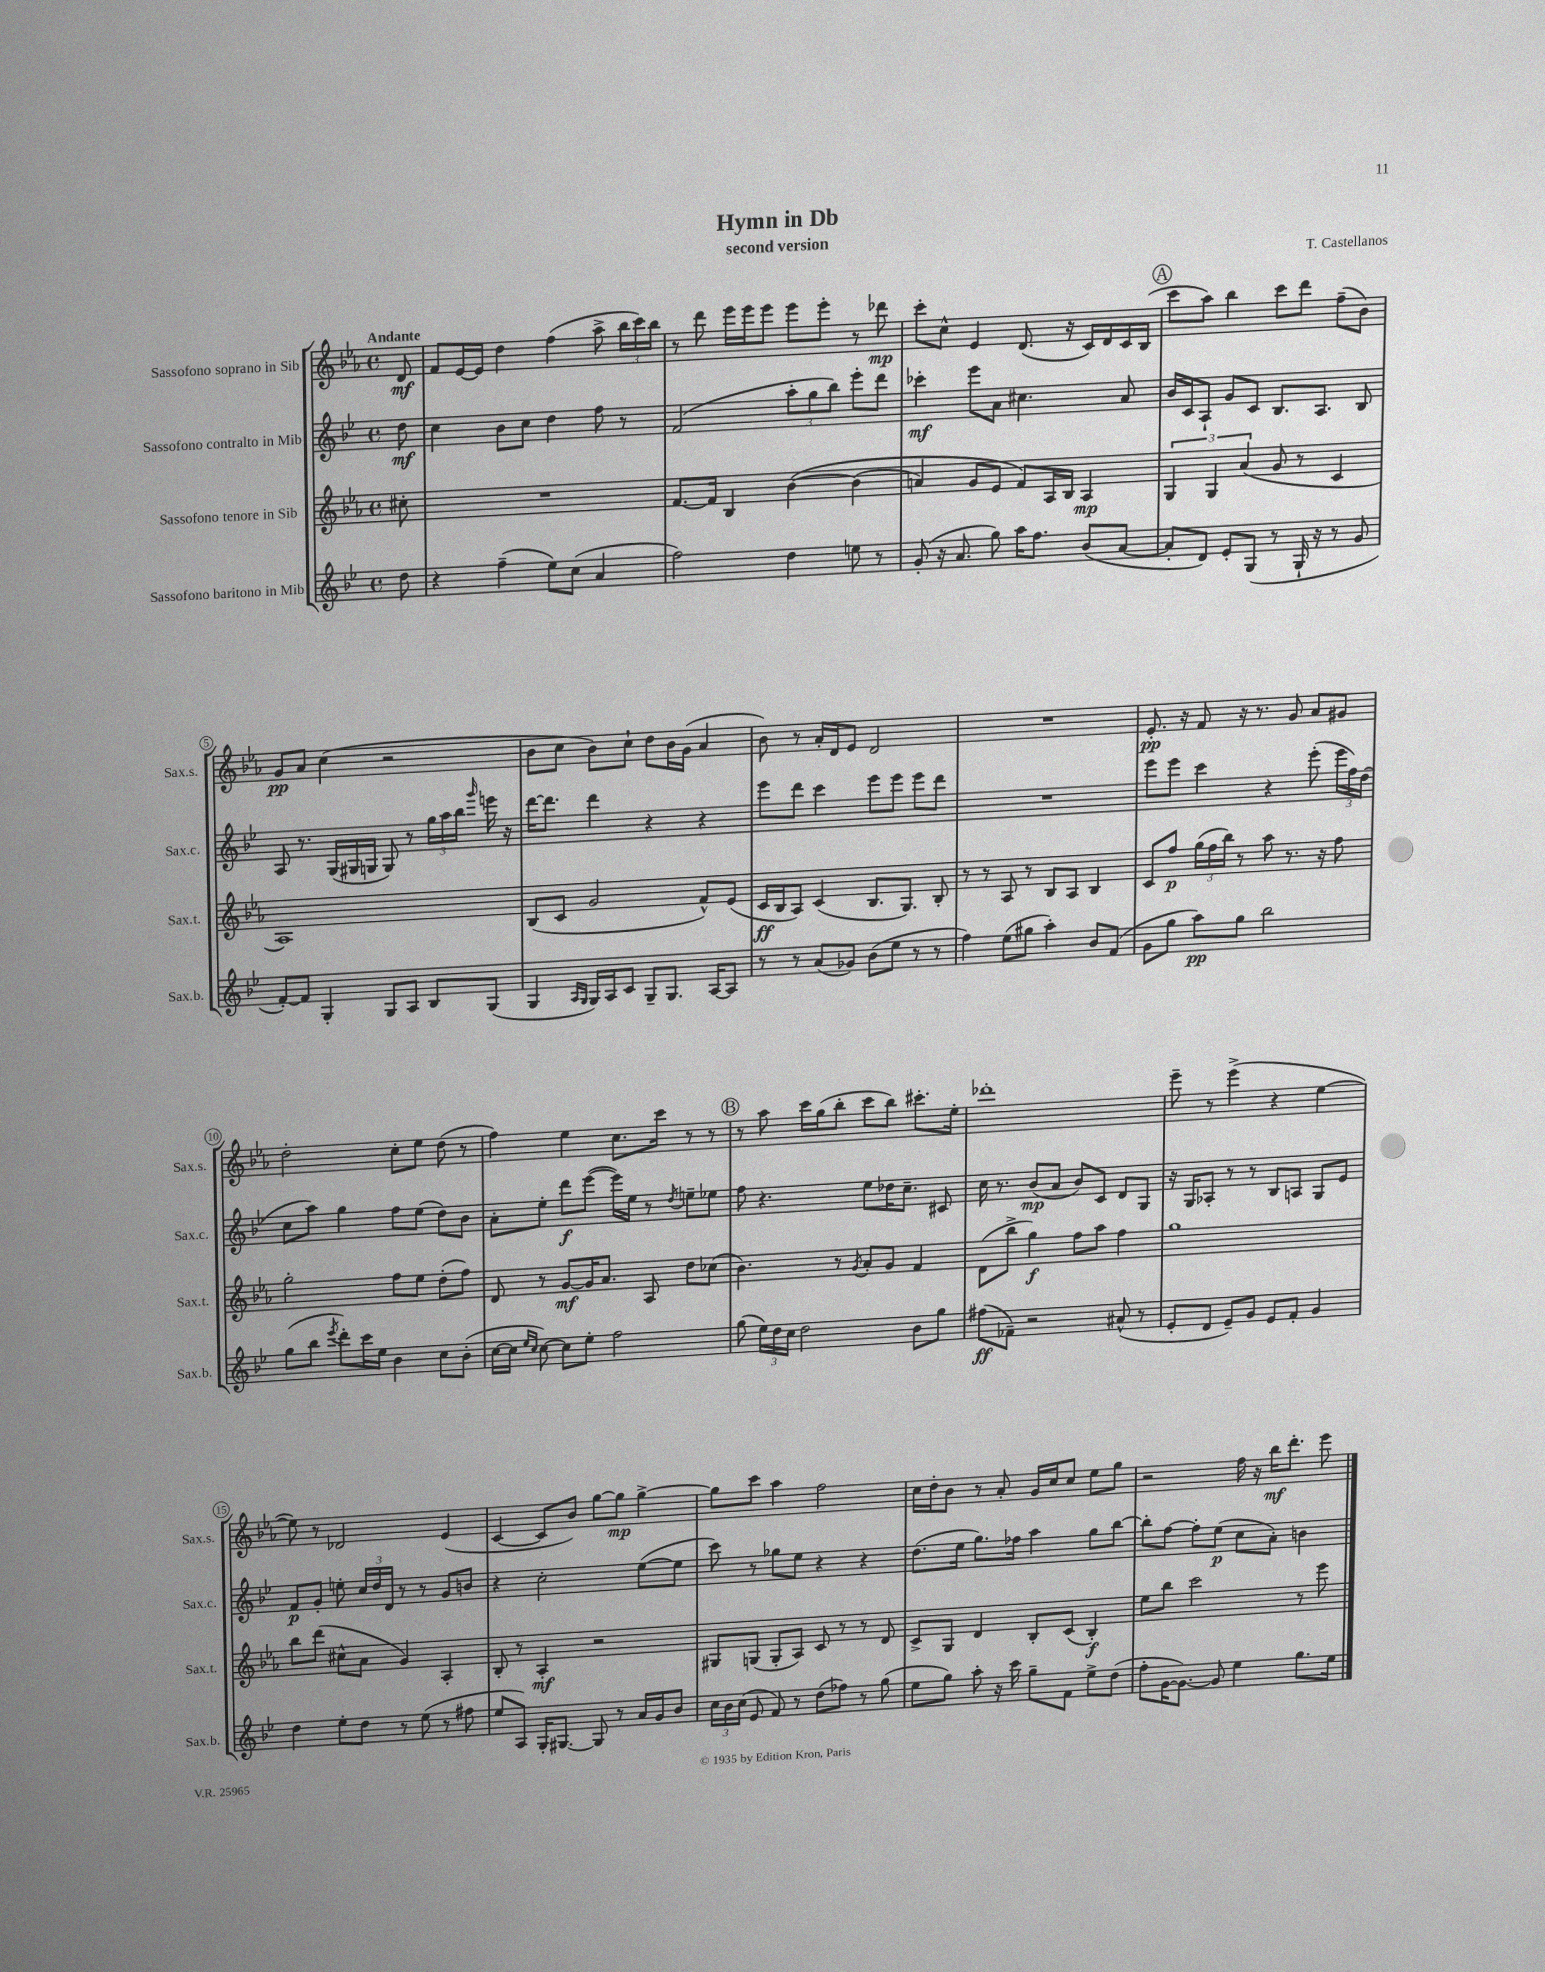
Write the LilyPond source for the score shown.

\header { title = "Hymn in Db" composer = "T. Castellanos" subtitle = "second version" }
<<
\new StaffGroup <<
\new Staff = "s0" \with { instrumentName = "Sassofono soprano in Sib" shortInstrumentName = "Sax.s." } {
    \clef treble \key ees \major \defaultTimeSignature \time 4/4 \partial 8 \tempo "Andante"
    \autoBeamOff d'8\mf |
    f'8[ ees'16~ ees'16] d''4 f''4( aes''8-> \tuplet 3/2 { bes''16[ c'''16) bes''16] } |
    r8 d'''8 ees'''16[ ees'''16 ees'''8] ees'''8[ ees'''8]-. r8 des'''8\mp |
    c'''8[-. c''8]-^ ees'4 d'8.( r16 c'16[) d'16 c'16 bes16]( |
    \mark \markup { \circle "A" } c'''8[ aes''8]) bes''4 c'''8[ d'''8] f''8[--( bes'8]) |
    g'8[\pp aes'8] c''4( r2 |
    bes'8[ c''8] bes'8[) c''8]-! d''8[ bes'16 g'16]( aes'4 |
    bes'8) r8 aes'16[-. d'16 ees'8] d'2 |
    R1 |
    ees'8.-.\pp r16 f'8 r16 r8. g'8 aes'8[ gis'8] |
    d''2-. c''8[-. ees''8] d''8( r8 |
    f''4) ees''4 c''8.[ c'''16] r8 r8 |
    \mark \markup { \circle "B" } r8 aes''8 c'''16[ g''16( bes''8]-. c'''8[ bes''8]) cis'''8.[-. ees''16]-. |
    des'''1-. |
    ees'''8-- r8 ees'''4->( r4 ees''4~ |
    ees''8) r8 des'2 ees'4( |
    c'4~ c'8[ bes'8]) g''8[~ g''8]\mp g''4~-> |
    g''8[ c'''8] aes''4 f''2 |
    c''16[ d''16-. bes'8] r8 aes'8-. g'16[ c''16 c''8] ees''8[ g''8] |
    r2 f''16 r16 bes''16[\mf d'''8.]-. ees'''8 \bar "|." |
}
\new Staff = "s1" \with { instrumentName = "Sassofono contralto in Mib" shortInstrumentName = "Sax.c." } {
    \clef treble \key bes \major \defaultTimeSignature \time 4/4 \partial 8
    \autoBeamOff d''8\mf |
    c''4 bes'8[ c''8] d''4 f''8 r8 |
    f'2( \tuplet 3/2 { a''8[-. g''8 bes''8]) } ees'''8[-. d'''8] |
    ces'''4-.\mf ees'''8[ a'8] cis''4. a'8 |
    \mark \markup { \circle "A" } bes'16[ c'16 a8]-! g'8[ c'8] bes8.[ a8.] bes8 |
    a8 r8. g16[( gis16 g16] g8) r8 \tuplet 3/2 { g''16[ a''16 bes''16] } \grace { g'''16 } e'''16 r16 |
    d'''16[~ d'''8.] d'''4 r4 r4 |
    ees'''8[ d'''8] c'''4 ees'''8[ ees'''8] ees'''8[ d'''8] |
    R1 |
    ees'''8[ ees'''8] c'''4 r4 ees'''8-.( \tuplet 3/2 { ees'''16[ f''16) d''16]( } |
    c''8[ a''8]) g''4 f''8[ ees''8]( d''8[) bes'8] |
    a'8[-. ees''8]-. d'''8[\f ees'''8]~( ees'''16[) ees''16] r8 \acciaccatura { d''8 } e''8[-- ees''8] |
    \mark \markup { \circle "B" } f''8 r4. ees''8[ des''16 c''8.]-- cis'8 |
    c''16 r8. bes'8[\mp( a'8] bes'8[) c'8] d'8[ g8] |
    r16 g16[ aes8]-. r8 r8 bes8[ a8] g8[ ees'8] |
    f'8[\p g'8]-. e''8-. \tuplet 3/2 { c''16[ d''16 d'16] } r8 r8 g'8[ b'8] |
    r4 c''2-. ees''8[~( ees''8] |
    c'''8) r8 ges''8[ ees''8] r4 r4 |
    d''8.[( ees''16] g''8.[) fes''16] a''4 g''8[ bes''8]~ |
    bes''8[-. f''8]~ f''8[-. ees''8]\p( c''8[ a'8]-.) b'4 \bar "|." |
}
\new Staff = "s2" \with { instrumentName = "Sassofono tenore in Sib" shortInstrumentName = "Sax.t." } {
    \clef treble \key ees \major \defaultTimeSignature \time 4/4 \partial 8
    \autoBeamOff cis''8-. |
    R1 |
    f'8.[~ f'16] bes4 bes'4~\( bes'4( |
    a'4) g'8[ ees'8] f'8[\) aes16 bes16] aes4\mp |
    \mark \markup { \circle "A" } \tuplet 3/2 { g4 g4 aes'4( } g'8 r8 c'4 |
    aes1) |
    bes8[( c'8] g'2 f'8[-^) ees'8]( |
    c'16[\ff bes16 aes8]) c'4( bes8.[ g8.]) bes8-. |
    r8 r8 aes8 r8 bes8[ aes8] bes4 |
    c'8[ f''8]\p \tuplet 3/2 { g''16[( f''16 bes''16]) } r8 aes''8 r8. r16 f''8 |
    g''2-. f''8[ ees''8] d''8[-.( f''8]) |
    d'8 r8 g'8[~\mf g'16 aes'8.] aes8 d''8[ ces''8]( |
    \mark \markup { \circle "B" } bes'4.) r8 \acciaccatura { g'8 } aes'8[-. g'8] f'4 |
    d'8[( bes''8]-> g''4\f) f''8[ aes''8] f''4 |
    g''1 |
    bes''8[ d'''8]( cis''8[-^ aes'8] g'4) aes4-. |
    bes8-. r8 aes4-.\mf r2 |
    gis8[ g8]( g8[-. aes8]) c'8 r8 r8 d'8 |
    c'8[-> g8] d'4 bes8[-. c'8]( bes4-.\f) |
    ees''8[ bes''8] c'''2 r8 ees'''8 \bar "|." |
}
\new Staff = "s3" \with { instrumentName = "Sassofono baritono in Mib" shortInstrumentName = "Sax.b." } {
    \clef treble \key bes \major \defaultTimeSignature \time 4/4 \partial 8
    \autoBeamOff d''8 |
    r4 f''4--( ees''8[) c''8]( a'4 |
    f''2) d''4 e''8 r8 |
    g'8-.( r16 a'8. g''8) a''16[ f''8.] bes'8[( a'8]~ |
    \mark \markup { \circle "A" } a'8[-. d'8]) ees'8[-. g8]( r8 g16-! r16 r8 g'8 |
    f'8[~-.) f'8] g4-. g8[ a8] bes8[ g8]( |
    g4 \grace { a16[ g16] } g16[) a16 c'8] g8[-- g8.] a16[~ a8] |
    r8 r8 a'8[( ges'8]) bes'8[( ees''8] r8 r8 |
    f''4) ees''8[( gis''8] a''4-.) bes'8[ f'8]( |
    g'8[ g''8] a''8[\pp) g''8] bes''2 |
    g''8[( bes''8] \acciaccatura { ees'''8 } d'''8[-.) c'''16 ees''16] bes'4 c''8[ bes'8]-.( |
    c''16[~ c''16] \grace { ees''16[ c''16] } c''8~) c''8[ ees''8]-. f''2 |
    \mark \markup { \circle "B" } g''8( \tuplet 3/2 { ees''16[) d''16 c''16] } d''2 bes'8[ g''8] |
    fis''8[\ff( fes'8]--) r2 ais'8-^( r8 |
    ees'8[-. d'8] ees'8[--) g'8] ees'8[ f'8]-. g'4 |
    d''4 ees''8[-. d''8] r8 ees''8( r8 fis''8 |
    ees''8[ a8]) g16[-. gis8.]~ gis8 r8 a'16[ g'16 bes'8] |
    \tuplet 3/2 { c''16[ bes'16 c''16]( } ees'8 f'8) r8 d''8[( fes''8]) r8 g''8( |
    ees''8[ g''8]) a''8-. r16 c'''16 g''8[-- f'8] ees''8[-> d''8]( |
    f''8[-. g'16~ g'8.]~) g'8 ees''4 g''8.[ ees''16] \bar "|." |
}
>>
>>
\layout { \context { \Score \override BarNumber.stencil = #(make-stencil-circler 0.1 0.3 ly:text-interface::print) } }
